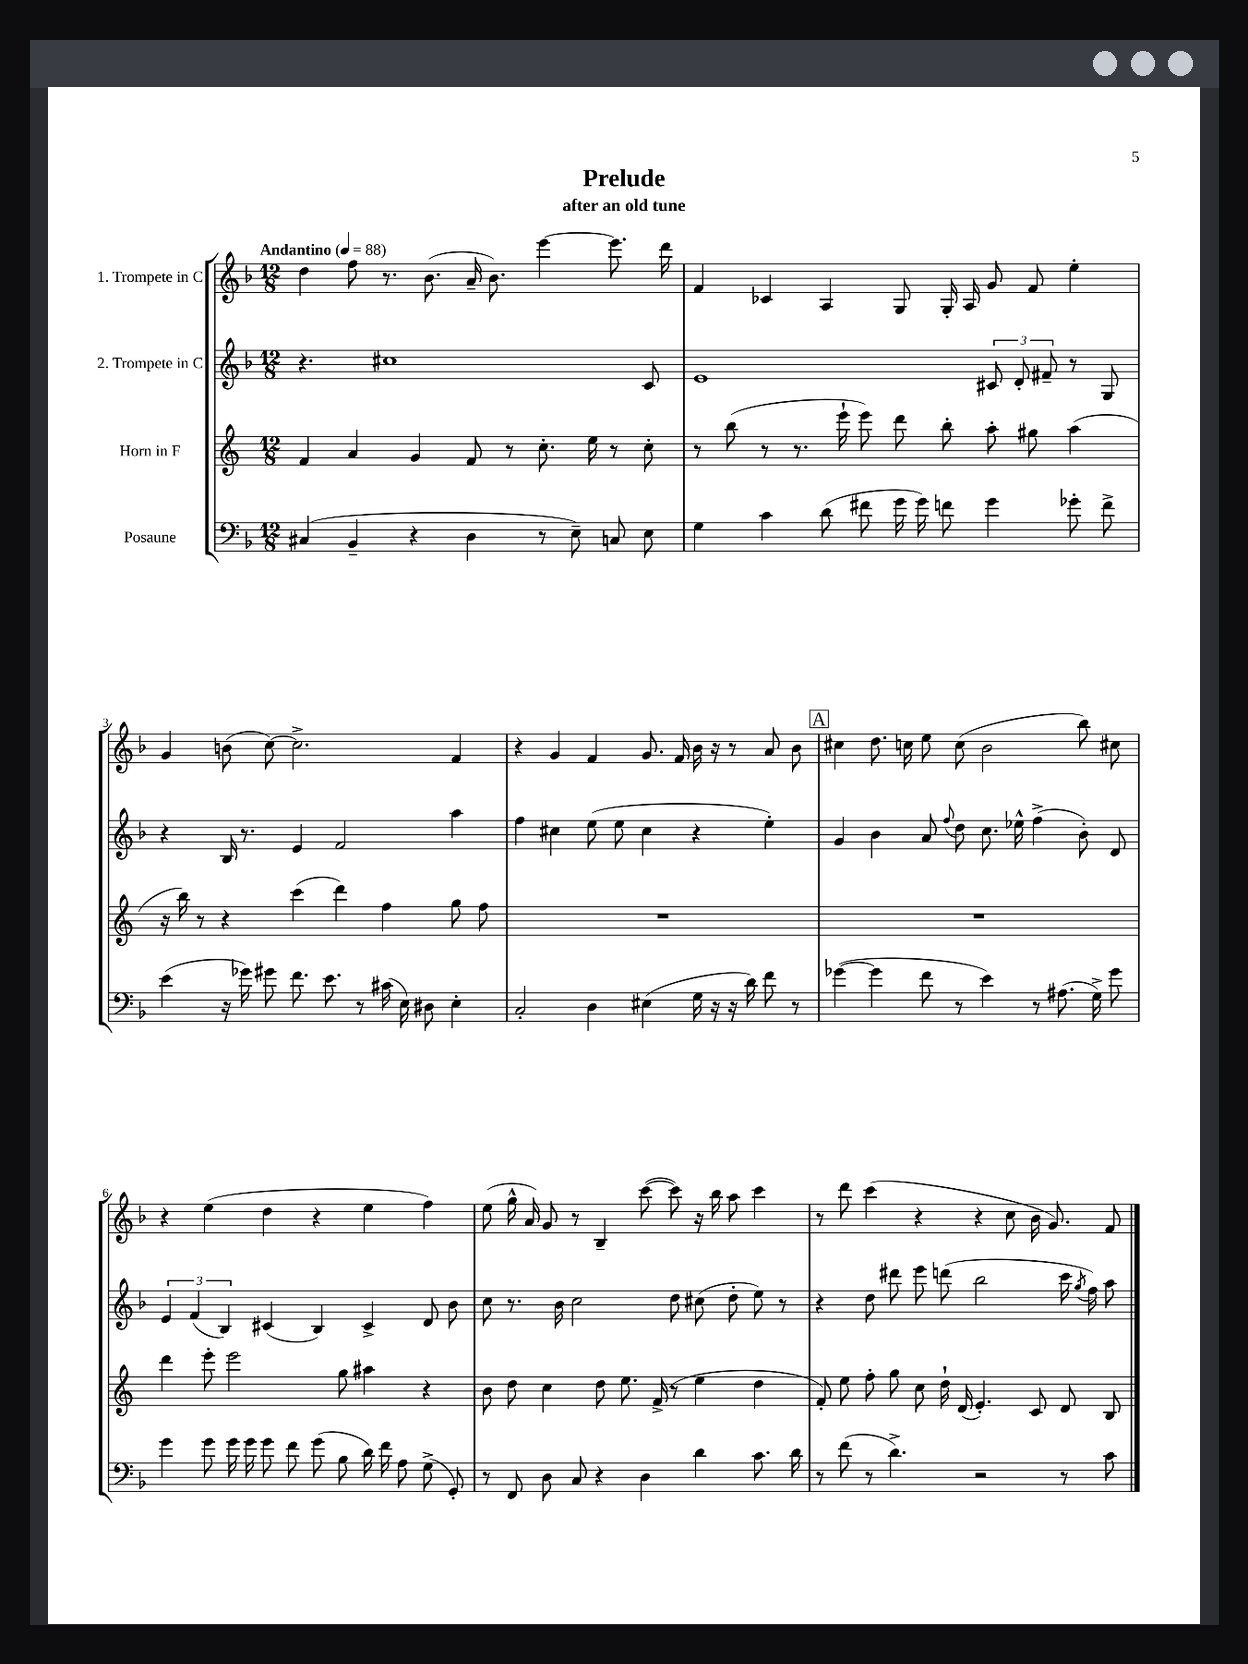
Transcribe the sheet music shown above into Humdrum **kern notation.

**kern	**kern	**kern	**kern
*staff4	*staff3	*staff2	*staff1
*clefF4	*clefG2	*clefG2	*clefG2
*k[b-]	*k[]	*k[b-]	*k[b-]
*M12/8	*M12/8	*M12/8	*M12/8
*MM88	*MM88	*MM88	*MM88
(4C#	4f	4.r	4dd
4BB-~	4a	.	8ff
.	.	1cc#	8.r
4r	4g	.	.
.	.	.	(8.b-
4D	8f	.	16a~
.	.	.	8.b-)
.	8r	.	.
8r	8.cc'	.	[4eee
8E~)	.	.	.
.	16ee	.	.
8C	8r	.	8.eee]
8E	8cc'	8c	.
.	.	.	16ddd
=	=	=	=
4G	8r	1e	4f
.	(8bb	.	.
4c	8r	.	4c-
.	8.r	.	.
(8d	.	.	4A
.	16eee`	.	.
8f#	8eee)	.	.
16g	8ddd	.	8G
16g)	.	.	.
8f	8bb'	.	16G'
.	.	.	16A
4g	8aa'	12c#	8g
.	.	12d'	.
.	8gg#	.	8f
.	.	12f#~	.
8g-'	(4aa	8r	4ee'
8f^	.	8G	.
=	=	=	=
(4e	16r	4r	4g
.	16bb)	.	.
.	8r	.	.
16r	4r	16B-	(8b
16g-)	.	8.r	.
8g#	.	.	[8cc)
8.f	(4ccc	4e	2.cc^]
8.e	.	.	.
.	4ddd)	2f	.
8r	.	.	.
(16c#	4ff	.	.
16E)	.	.	.
8D#	.	.	.
4E'	8gg	4aa	4f
.	8ff	.	.
=	=	=	=
2C'	1.r	4ff	4r
.	.	4cc#	4g
4D	.	(8ee	4f
.	.	8ee	.
(4E#	.	4cc#	8.g
.	.	.	16f
16G	.	4r	16b-
16r	.	.	16r
16r	.	.	8r
16d)	.	.	.
8f	.	4ee')	8a
8r	.	.	8b-
=	=	=	=
([4g-	1.r	4g	4cc#
4g-]	.	4b-	8.dd
.	.	.	16cc
8f	.	8a	8ee
.	.	8qqff	.
8r	.	8dd	(8cc
4e)	.	8.cc	2b-
.	.	16ee-^^	.
8r	.	(4ff^	.
(8.A#	.	.	.
.	.	8b-')	8bb-)
16G^)	.	.	.
8g-	.	8d	8cc#
=	=	=	=
4g	4ddd	6e	4r
.	.	(6f	.
8g	8eee'	.	(4ee
.	.	6B-)	.
16g	2eee	.	.
16g	.	.	.
8g	.	(4c#	4dd
8f	.	.	.
(8g	.	4B-)	4r
8B-	8gg	.	.
16d)	4aa#	4c#^	4ee
16f	.	.	.
8A	.	.	.
(8G^	4r	8d	4ff)
8GG')	.	8b-	.
=	=	=	=
8r	8b	8cc	(8ee
8FF	8dd	8.r	16gg^^
.	.	.	16a)
8D	4cc	.	8g
.	.	16b-	.
8C	.	2cc	8r
4r	8dd	.	4B-~
.	8.ee	.	.
4D	.	.	([8ccc
.	(16f^	.	.
.	8r	8dd	8ccc])
4d	4ee	(8cc#	16r
.	.	.	16bb-
.	.	8dd'	8aa
8.c	4dd	8ee)	4ccc
.	.	8r	.
16d	.	.	.
=	=	=	=
8r	8f')	4r	8r
(8f	8ee	.	8ddd
8r	8ff'	8dd	(4ccc
4.d^)	8gg	8ddd#	.
.	8cc	8eee	4r
.	16dd`	(8ddd	.
.	(16d	.	.
2r	4.e')	2bb-	4r
.	.	.	8cc
.	8c	.	16b-
.	.	.	8.g)
8r	8d	16ccc	.
.	.	8qgg	.
.	.	16ff)	.
8c	8B	8aa	8f
==	==	==	==
*-	*-	*-	*-
